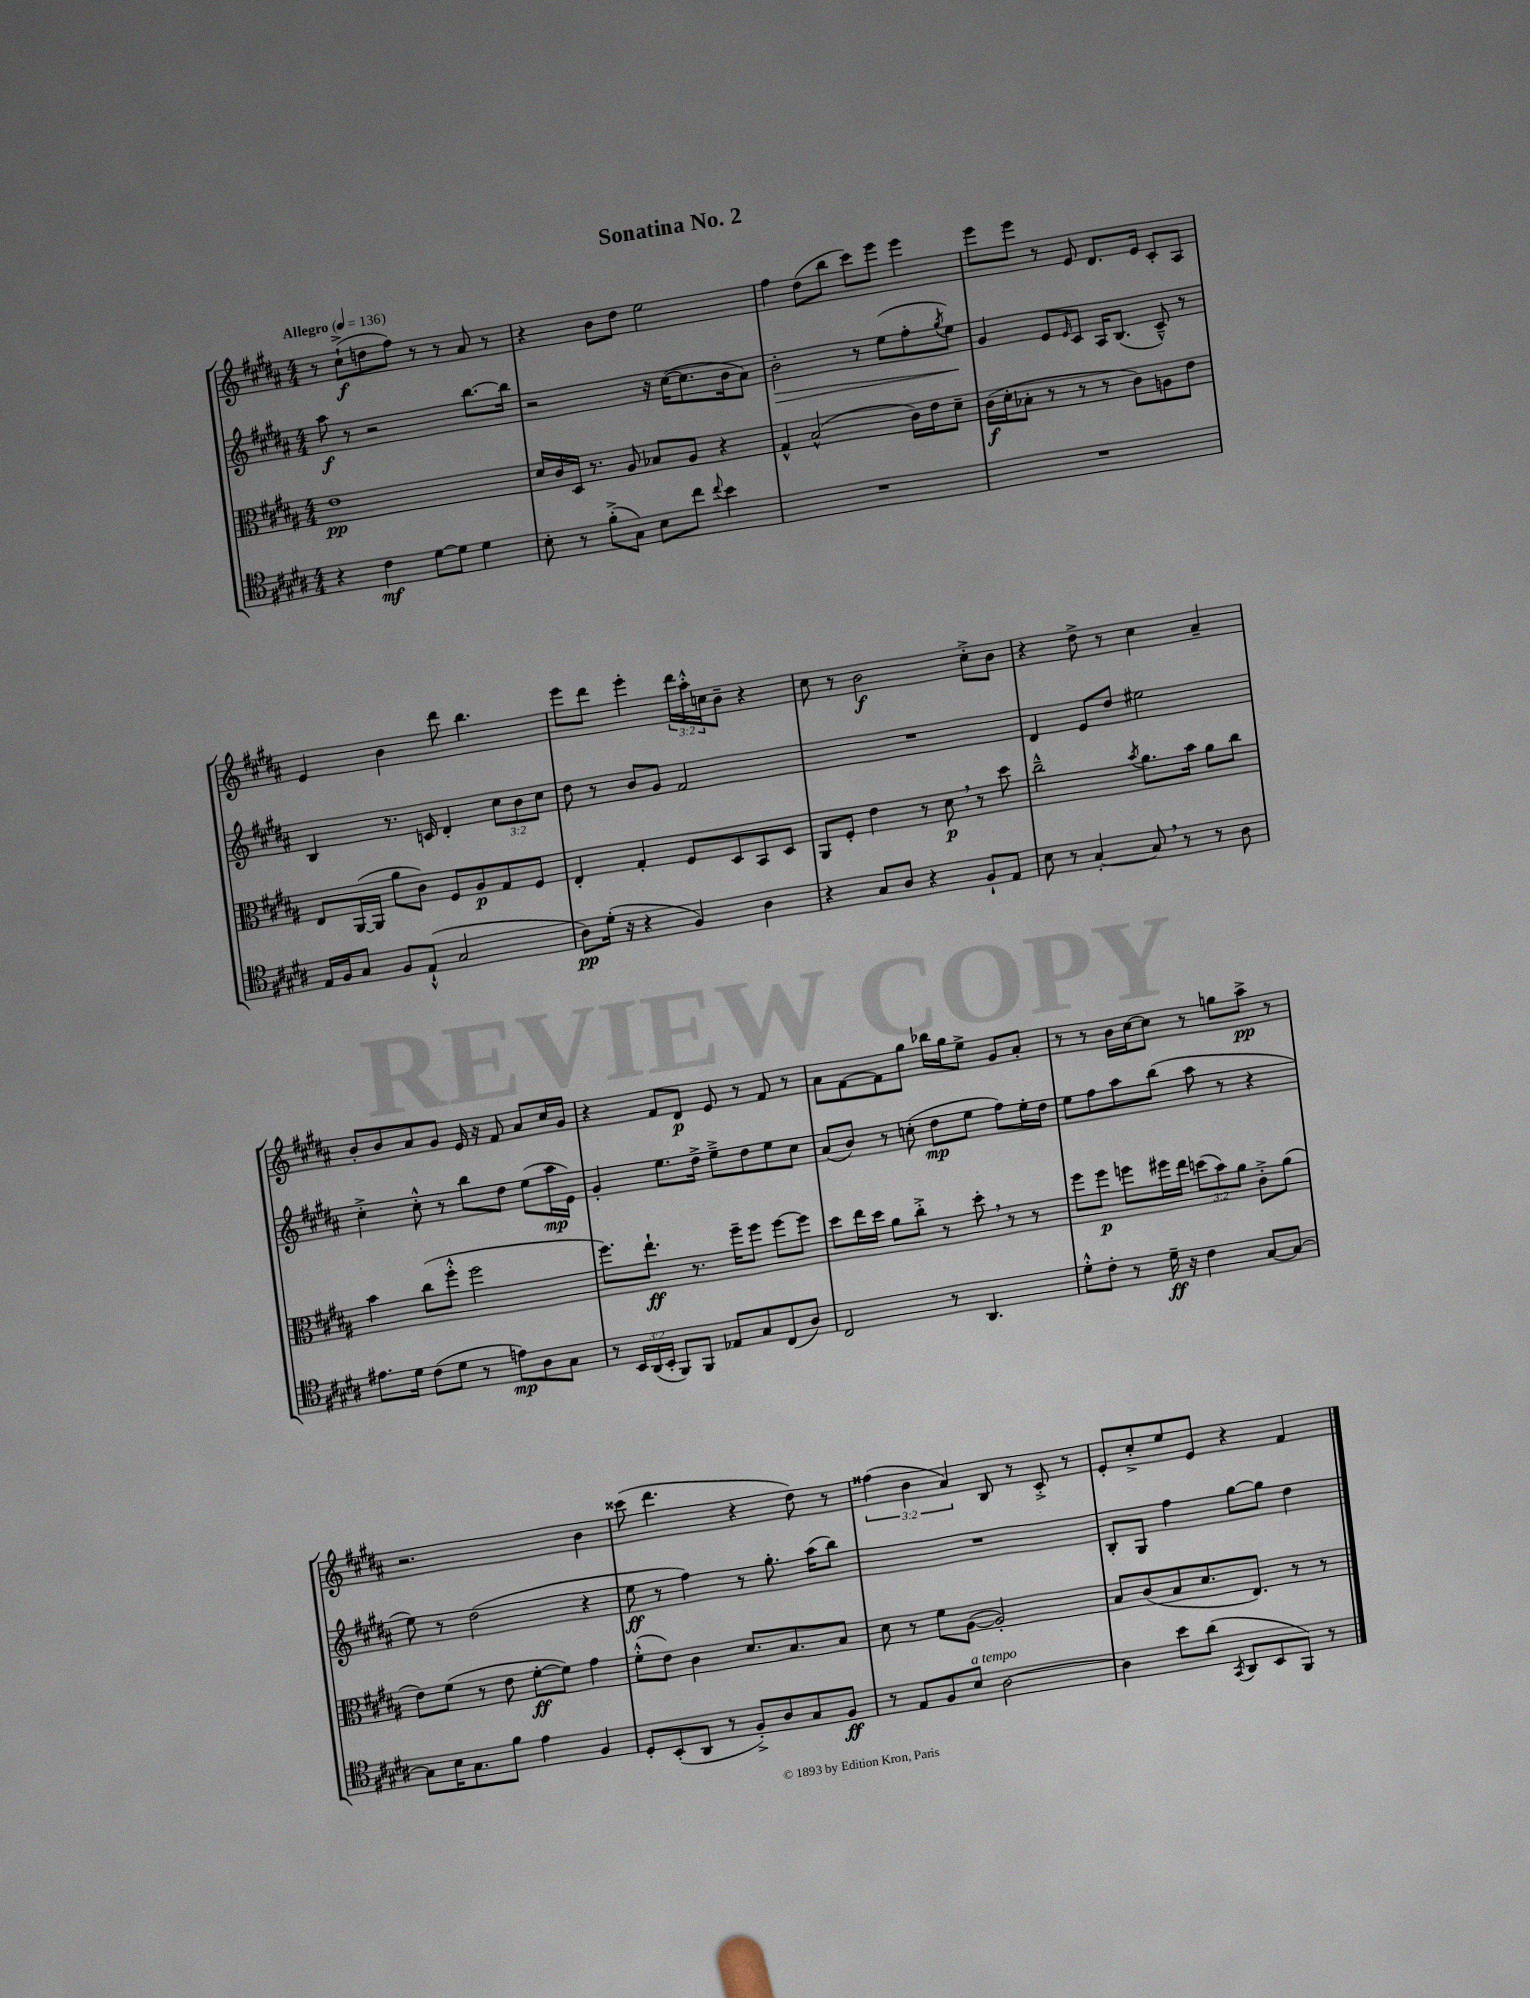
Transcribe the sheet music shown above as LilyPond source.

\header { title = "Sonatina No. 2" }
<<
\new StaffGroup <<
\new Staff = "s0" {
    \clef treble \key b \major \numericTimeSignature \time 4/4 \override Staff.TupletNumber.text = #tuplet-number::calc-fraction-text \tempo "Allegro" 4 = 136
    r8 cis''8-!->\f( d''8 fis''8) r8 r8 ais'8 r8 |
    r4 b'8 dis''8 e''2 |
    fis''4 dis''8( b''8 cis'''8) e'''8 e'''4 |
    e'''8 e'''8 r8 e'8 dis'8. e'16 cis'8-. ais8 |
    e'4 b'4 dis'''8 b''4. |
    e'''8 dis'''8 e'''4-. \tuplet 3/2 { dis'''16 ais''16-.-^ c''16 } b'8-- r4 |
    cis''8 r8 b'2\f cis''8-.-> b'8 |
    r4 dis''8-> r8 cis''4 ais'4-- |
    b'8-. b'8 ais'8 gis'8 e'16 r16 fis'8 ais'8 cis''16 gis'16 |
    r4 fis'8 dis'8\p e'8 r8 fis'8 r8 |
    ais'8 fis'8~ fis'8 gis''8 bes''16 gis''16 e''8-> gis'8 ais'8-. |
    r8 r8 b'16 cis''16~ cis''8 r8 g''8 ais''8->\pp r8 |
    r2. b'4 |
    cisis'''8( dis'''4. r4 dis''8) r8 |
    \tuplet 3/2 { fisis''4( b'4 ais'4) } b8 r8 cis'8-.-> r8 |
    e'8-. cis''8-.-> e''8 e'8 r4 fis'4 \bar "|." |
}
\new Staff = "s1" {
    \clef treble \key b \major \numericTimeSignature \time 4/4 \override Staff.TupletNumber.text = #tuplet-number::calc-fraction-text
    ais''8\f r8 r2 b''8.~ b''16 |
    r2 r16 cis''16~( cis''8. b'16 ais'8) |
    b'2-.\> r8 e''8( fis''8-. \acciaccatura { gis''8 } e''8\!) |
    gis'4 e'8 \grace { e'16 } cis'8 ais16 b8.( cis'8---^) r8 |
    b4 r8. c'16 dis'4-. \tuplet 3/2 { cis''8 b'8 cis''8 } |
    dis''8 r8 b'8 gis'8 fis'2 |
    R1 |
    dis'4 e'8 dis''8 eis''2 |
    cis''4-.-> cis''8-.-^ r8 b''8 dis''8 e''8( ais''16\mp e'16) |
    gis'4-. e''8. dis''16-> e''8---> dis''8 e''8 cis''8 |
    ais'8( b'8) r8 c''8-.( dis''8\mp e''8 fis''8) e''16-. dis''16 |
    e''8 fis''8 ais''8 b''8( ais''8 r8 r4 |
    e''8) r8 dis''2( r4 |
    e''8\ff r8 fis''4) r8 gis''8.-. ais''16( b''8) |
    R1 |
    b8-. gis8 fis''4 gis''8~ gis''8 dis''4 \bar "|." |
}
\new Staff = "s2" {
    \clef alto \key b \major \numericTimeSignature \time 4/4 \override Staff.TupletNumber.text = #tuplet-number::calc-fraction-text
    e'1\pp |
    dis'16 cis'16 dis16 r8. ais8 bes8 ais8 r4 |
    gis4-^ b2-^( cis'16) e'16 dis'8-- |
    cis'16\f( dis'16-. bes8-. r8 r8 r8 cis'8) a8 e'8 |
    e8 ais,16~( ais,16 ais'8 cis'8) fis8 ais8\p gis8 fis8 |
    e4-. gis4-. fis8 dis8 b,8 dis8 |
    ais,8 fis8-. e'4 r8 dis'8\p \breathe r8 dis''8 |
    cis''2---^ \acciaccatura { b'8 } ais'8. b'16 ais'8 cis''8 |
    b'4 cis''8( fis''8-.-^ fis''2 |
    fis''8.) e''8.-!\ff r8. fis''16-- fis''8 fis''8~ fis''8 |
    dis''8 e''16 dis''16 ais'8 cis''8-.-> r8 dis''8-. \breathe r8 r8 |
    fis''8 fis''8\p f''8 fis''16 e''16 \tuplet 3/2 { d''8( b'8) ais'8 } cis'8-.-> ais'8( |
    e'8) fis'8( r8 e'8 fis'8~-.\ff fis'8) gis'4 |
    fis'8-.-^( e'8) cis'4 dis'8. b8. b8 |
    dis'8 r8 fis'8 ais8~( ais2-.) |
    b8 cis'8( b8 dis'8. e8.) r8 r8 \bar "|." |
}
\new Staff = "s3" {
    \clef tenor \key b \major \numericTimeSignature \time 4/4 \override Staff.TupletNumber.text = #tuplet-number::calc-fraction-text
    r4 cis'4\mf dis'8~ dis'8 dis'4 |
    b8-. r8 fis'8-.->( gis8) b8 cis''8 \appoggiatura { cis''8 } b'4 |
    R1 |
    R1 |
    e16 fis16 gis8 fis8 e8-!-^( gis2 |
    ais8\pp) dis'16-.( r16 r4 fis4) ais4 |
    r4 gis8 ais8 r4 fis8-! e8 |
    b8 r8 gis4~-. gis8 \breathe r8 r8 ais8 |
    eis'8. dis'16 cis'8( dis'8 r8 e'8\mp) ais8 gis8 |
    r8 \tuplet 3/2 { b,16 ais,16( b,16-. } fis,8) fis,8 ees8 gis8 cis8( ais8) |
    cis2 r8 ais,4. |
    dis'8-.-^ cis'8-. r8 dis'16--\ff r16 cis'4 gis8~ gis8~ |
    gis8 b16 gis8. fis'8 e'4 fis4 |
    dis8-. b,8-.( ais,8 r8 fis8-.->) ais8 gis8 fis8\ff |
    r8 e8 fis8 b8^\markup { \italic "a tempo" } ais2~ |
    ais4 b'8 ais'8( \acciaccatura { gis,8 } ais,8 b,8 fis,8) r8 \bar "|." |
}
>>
>>
\layout { \context { \Score \remove "Bar_number_engraver" } }
